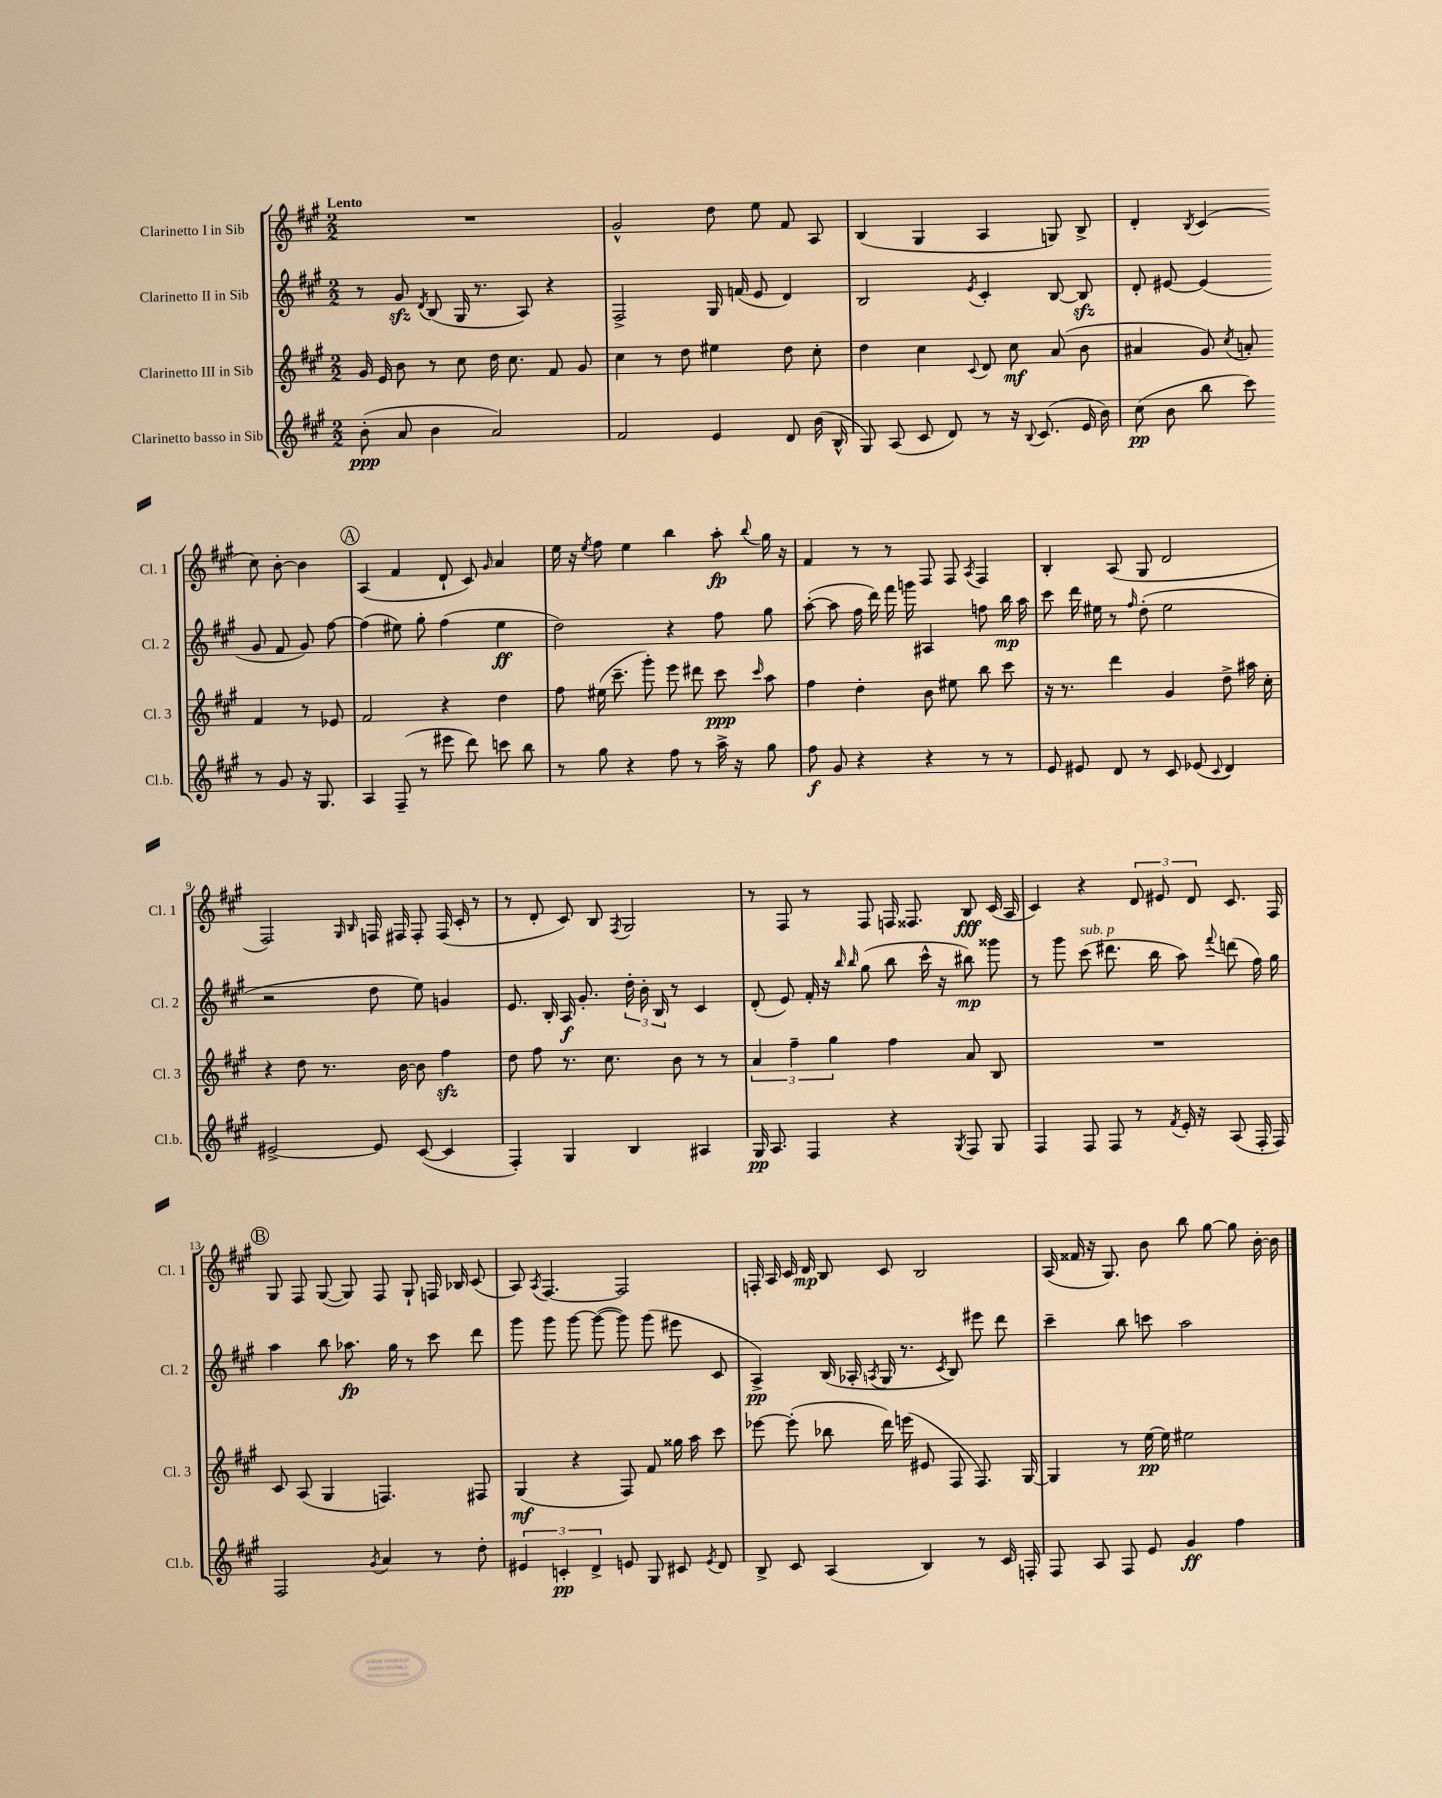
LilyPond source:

<<
\new StaffGroup <<
\new Staff = "s0" \with { instrumentName = "Clarinetto I in Sib" shortInstrumentName = "Cl. 1" } {
    \clef treble \key a \major \numericTimeSignature \time 2/2 \tempo "Lento"
    \autoBeamOff R1 |
    gis'2-^ d''8 e''8 fis'8 a8 |
    b4( gis4 a4 g8) b8-> |
    d'4-. \acciaccatura { b8 } cis'4( cis''8) b'8~-. b'4 |
    \mark \markup { \circle "A" } a4( fis'4 d'8-! cis'8) \grace { gis'16 } a'4 |
    e''16 r16 \acciaccatura { e''8 } fis''8 e''4 b''4 a''8-.\fp \appoggiatura { b''8 } gis''16 r16 |
    fis'4 r8 r8 fis8 fis8 \acciaccatura { a8 } fis4 |
    b4-. a8( gis8 d'2 |
    fis2) \grace { gis16 b16 } f16 fis16 fis8-. fis16( cis'16-. r8 |
    r8 d'8-. cis'8) b8 \acciaccatura { fis8 } gis2 |
    r8 fis8 r8 fis8 f16 fisis8. b8\fff cis'16( a16 |
    cis'4) r4 \tuplet 3/2 { d'8 eis'8 d'8 } cis'8. fis16 |
    \mark \markup { \circle "B" } gis8 fis8 gis8~( gis8) fis8 gis8-! f16 bes16 cis'8( |
    a8) \acciaccatura { a8 } fis4.~ fis2 |
    f16-. a16 cis'16 d'16\mp b8 cis'8 b2 |
    a16( fisis'16 r16 gis8.) b'8 b''8 gis''8~ gis''8 b'16~-. b'16 \bar "|." |
}
\new Staff = "s1" \with { instrumentName = "Clarinetto II in Sib" shortInstrumentName = "Cl. 2" } {
    \clef treble \key a \major \numericTimeSignature \time 2/2
    \autoBeamOff r8 gis'8\sfz \acciaccatura { d'8 } b8( gis16 r8. a8) r4 |
    fis2-> gis16 f'16( e'8 d'4) |
    b2 \acciaccatura { e'8 } cis'4-. b8~ b8\sfz |
    d'8-. eis'8~ eis'4( gis'8 fis'8 gis'8) fis''8~ |
    \mark \markup { \circle "A" } fis''4( eis''8) gis''8-. fis''4( eis''4\ff |
    d''2) r4 fis''8 gis''8 |
    a''8~-.( a''8 fis''16 d'''16) fis'''16 g'''16 ais4 f''8 b''16\mp a''16 |
    cis'''8 d'''16 eis''16 r8 \grace { fis''16 } d''8-.( eis''2 |
    r2 d''8 e''8) g'4 |
    e'8. b16-. a16\f gis'8.-. \tuplet 3/2 { d''16-. b'16-. b16 } r8 cis'4 |
    d'8-.( e'8) fis'16-. r16 \grace { b''16 b''16 } gis''8( b''8 cis'''16-^ r16 bis''8\mp) gisis'''8 |
    r8 gis'''8 cis'''8^\markup { \italic "sub. p" }( dis'''8. b''16 a''8) \appoggiatura { fis'''8 } d'''8( fis''16) gis''16 |
    \mark \markup { \circle "B" } a''4 b''8 aes''8.\fp gis''16 r8 cis'''8 d'''8 |
    gis'''8 gis'''8 gis'''8~ gis'''8~( gis'''8) gis'''8( eis'''8 cis'8 |
    a4->\pp) b16( aes16-. \acciaccatura { a8 } gis16 r8. \acciaccatura { cis'8 } b8) eis'''8 d'''8 |
    cis'''4-- b''8 c'''8 a''2 \bar "|." |
}
\new Staff = "s2" \with { instrumentName = "Clarinetto III in Sib" shortInstrumentName = "Cl. 3" } {
    \clef treble \key a \major \numericTimeSignature \time 2/2
    \autoBeamOff gis'16 e'16 b'8 r8 cis''8 d''16 cis''8. fis'8 gis'8 |
    cis''4 r8 d''8 eis''4 d''8 cis''8-. |
    d''4 cis''4 \appoggiatura { cis'8 } d'8 cis''8\mf a'8( b'8 |
    ais'4 gis'8) \acciaccatura { cis''8 } a'8-. fis'4 r8 ees'8 |
    \mark \markup { \circle "A" } fis'2 r4 d''4 |
    fis''8 eis''16( cis'''8.-- gis'''8-.) e'''8 dis'''8 cis'''8\ppp \grace { cis'''16 } a''8 |
    fis''4 d''4-. b'8 eis''8 b''8 cis'''8 |
    r16 r8. d'''4 gis'4 d''8-> ais''16 cis''16-. |
    r4 d''8 r8. b'16~ b'8 fis''4\sfz |
    d''8 fis''8 r8. cis''8. b'8 r8 r8 |
    \tuplet 3/2 { a'4 fis''4-- gis''4 } fis''4 a'8 b8 |
    R1 |
    \mark \markup { \circle "B" } cis'8 a8( gis4 f4.) fis8 |
    gis4\mf( r4 fis8) fis'8 gisis''16 a''16 cis'''8 |
    ees'''8~ ees'''8-.( bes''8 d'''16) e'''16( eis'8 fis8 fis8.) gis16~ |
    gis4 r8 e''16~\pp e''16 eis''2 \bar "|." |
}
\new Staff = "s3" \with { instrumentName = "Clarinetto basso in Sib" shortInstrumentName = "Cl.b." } {
    \clef treble \key a \major \numericTimeSignature \time 2/2
    \autoBeamOff b'8-.\ppp( a'8 b'4 a'2) |
    fis'2 e'4 d'8 b'16( b16-^ |
    gis8) a8( cis'8 d'8) r8 r16 \appoggiatura { b8 } cis'8.( e'16 b'16) |
    cis''8\pp( b'8 b''8 cis'''8) r8 gis'8 r16 gis8. |
    \mark \markup { \circle "A" } a4 fis8--( r8 eis'''8 d'''8) c'''8 b''8 |
    r8 gis''8 r4 fis''8 r8 a''16-> r16 gis''8 |
    fis''8\f gis'8 r4 r4 r8 r8 |
    e'8 eis'8 d'8 r8 cis'8 ees'8( \appoggiatura { cis'8 } d'4) |
    eis'2~-> eis'8 cis'8~( cis'4 |
    fis4-.) gis4 b4 ais4 |
    gis16\pp a8. fis4 r4 \acciaccatura { gis8 } fis8 gis8 |
    fis4 fis8 fis8 r8 \acciaccatura { fis'8 } e'16-. r16 a8( fis16-. fis16) |
    \mark \markup { \circle "B" } fis2 \acciaccatura { gis'8 } a'4 r8 d''8-. |
    \tuplet 3/2 { eis'4 c'4-.\pp d'4-> } e'8 gis8 cis'8 \acciaccatura { e'8 } d'8 |
    b8-> cis'8 a4( b4) r8 cis'16 f16-. |
    fis8 a8 fis8 e'8 gis'4\ff fis''4 \bar "|." |
}
>>
>>
